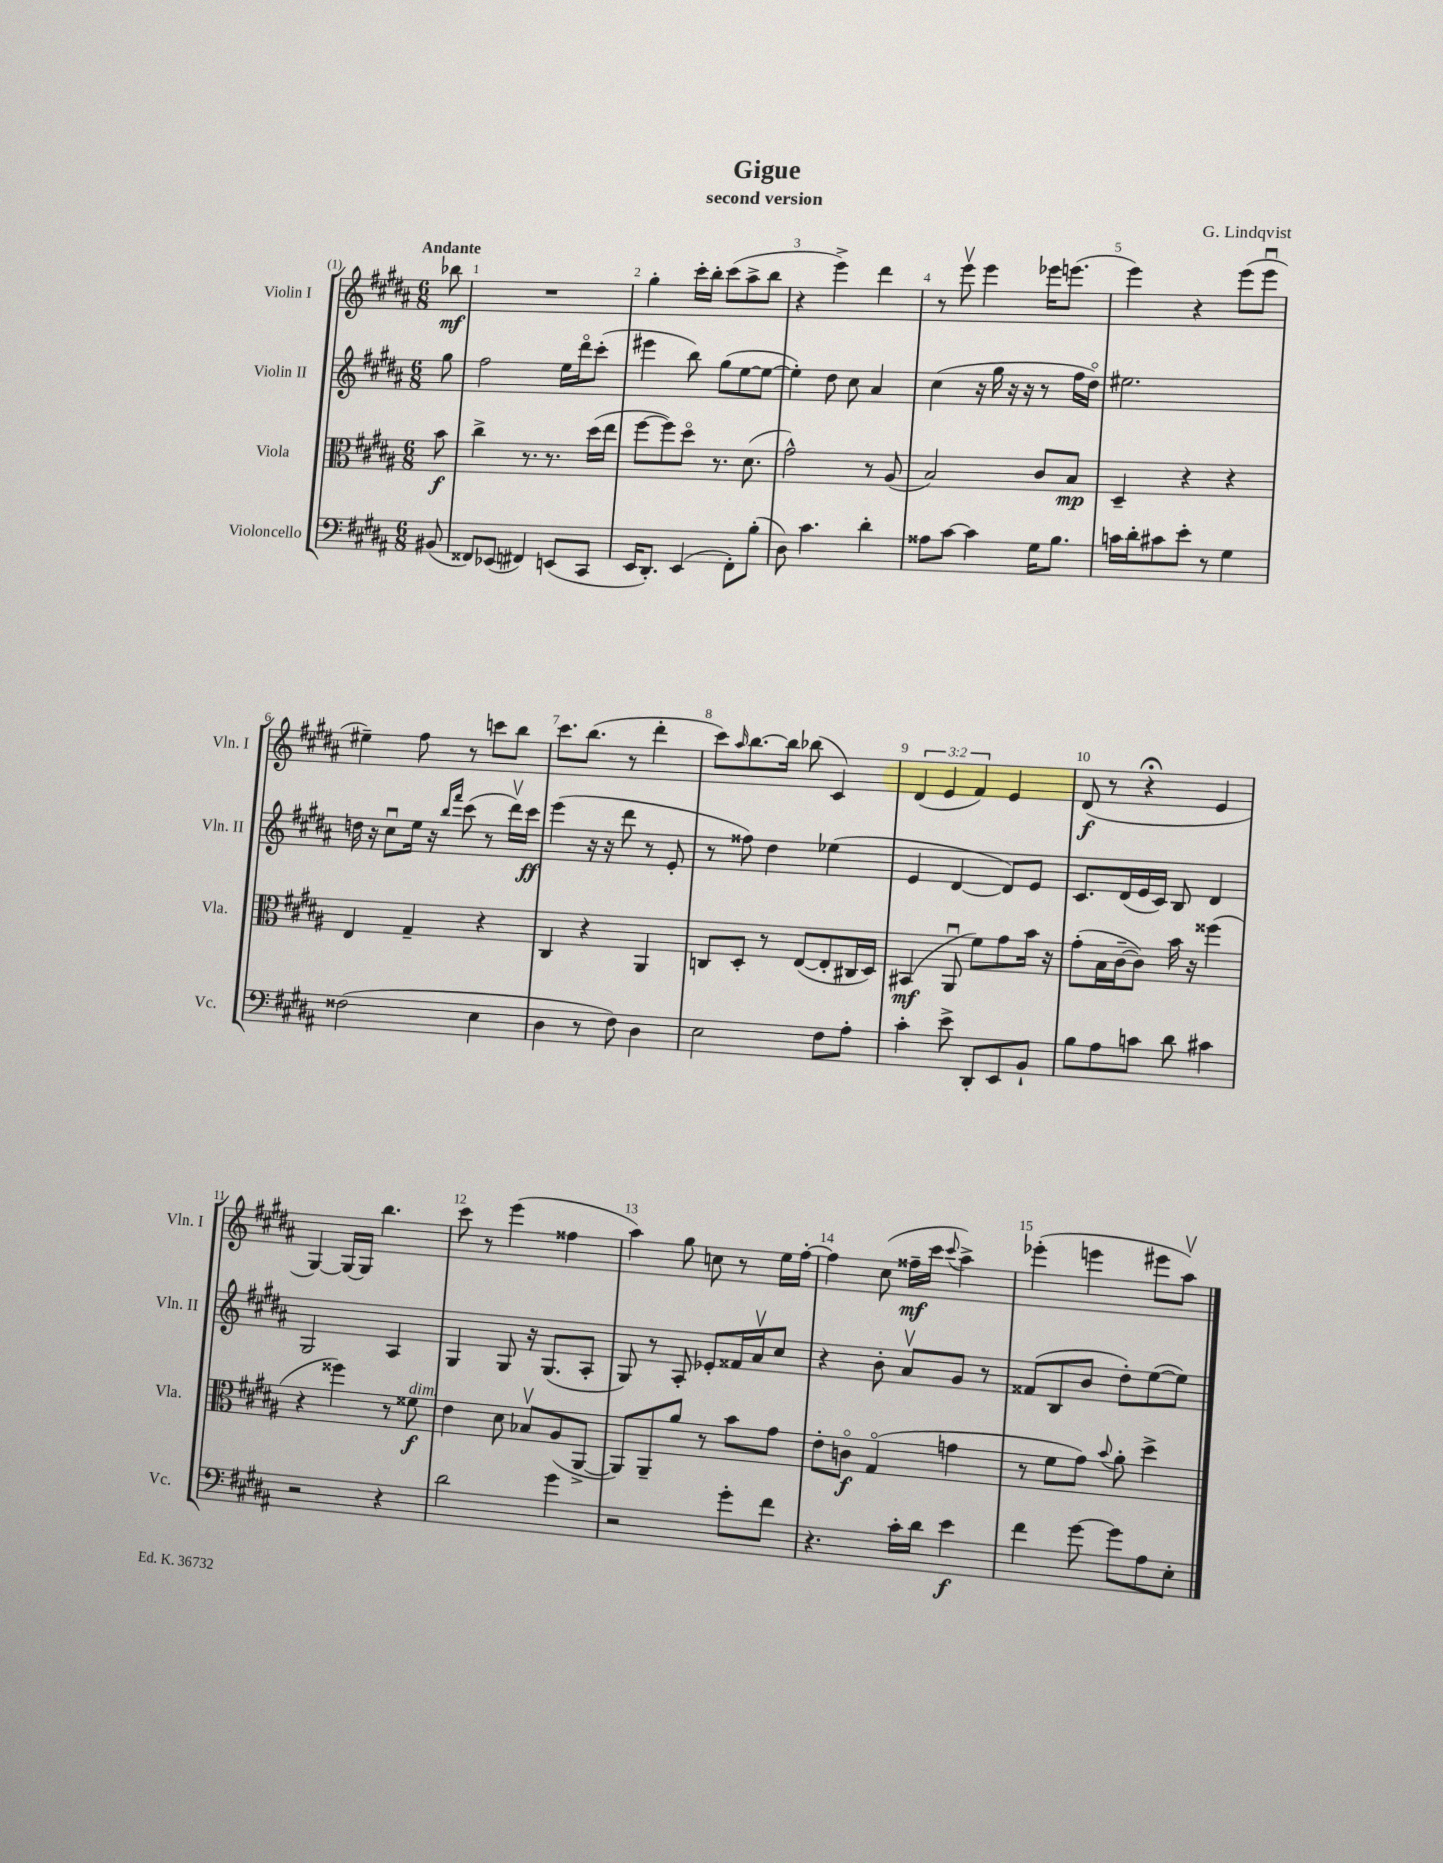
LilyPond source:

\header { title = "Gigue" composer = "G. Lindqvist" subtitle = "second version" }
<<
\new StaffGroup <<
\new Staff = "s0" \with { instrumentName = "Violin I" shortInstrumentName = "Vln. I" } {
    \clef treble \key b \major \numericTimeSignature \time 6/8 \override Staff.TupletNumber.text = #tuplet-number::calc-fraction-text \partial 8 \tempo "Andante"
    bes''8\mf |
    R2. |
    gis''4-. cis'''16-. b''16-. cis'''8( ais''8-> b''8 |
    r4 e'''4->) dis'''4 |
    r8 e'''8\upbow e'''4 ees'''16 e'''8.( |
    e'''4) r4 e'''8( e'''8\downbow |
    eis''4--) fis''8 r8 c'''8 b''8 |
    cis'''8. b''8.( r8 dis'''4-. |
    cis'''8) \grace { ais''16 } b''8.~ b''16 bes''8( cis'4) |
    \tuplet 3/2 { dis'4( e'4 fis'4) } e'4 |
    dis'8\f( r8 r4\fermata e'4 |
    gis4~) gis16~ gis16 b''4. |
    cis'''8 r8 e'''4( fisis''4 |
    ais''4) gis''8 c''8 r8 e''16 fis''16~-. |
    fis''4 cis''8( fisis''16--\mf cis'''16 \appoggiatura { cis'''8 } ais''4->) |
    ees'''4-.( e'''4 eis'''8 ais''8\upbow) \bar "|." |
}
\new Staff = "s1" \with { instrumentName = "Violin II" shortInstrumentName = "Vln. II" } {
    \clef treble \key b \major \numericTimeSignature \time 6/8 \partial 8
    gis''8 |
    fis''2 e''16 dis'''16\flageolet cis'''8-.( |
    eis'''4 b''8) gis''8( e''8~ e''8~ |
    e''4-.) dis''8 cis''8 ais'4 |
    cis''4( r16 gis''16 r16 r16 r8 fis''16 dis''16\flageolet) |
    eis''2. |
    d''16 r16 cis''8\downbow e''16 r16 \grace { b''16 fis'''16 } cis'''8( r8 dis'''16\upbow) cis'''16\ff |
    e'''4( r16 r16 dis'''8 r8 e'8-. |
    r8 fisis''8) dis''4 ees''4( |
    e'4 dis'4~ dis'8) e'8 |
    cis'8. dis'16( e'16 cis'16) b8 dis'4 |
    gis2 ais4 |
    gis4 gis8 r16 gis8.( ais8-. |
    gis8) r8 ais8-. ees'8-. fisis'16 ais'16\upbow cis''8 |
    r4 b'8-. ais'8\upbow gis'8 r8 |
    fisis'8( b8 b'8 dis''8-.) e''8~( e''8) \bar "|." |
}
\new Staff = "s2" \with { instrumentName = "Viola" shortInstrumentName = "Vla." } {
    \clef alto \key b \major \numericTimeSignature \time 6/8 \partial 8
    b'8\f |
    cis''4-> r8. r8. dis''16( e''16 |
    fis''8~ fis''8) dis''8\flageolet r8. dis'8.( |
    gis'2-^) r8 ais8( |
    b2) cis'8 b8\mp |
    dis4-- r4 r4 |
    e4 gis4-- r4 |
    cis4 r4 ais,4 |
    c8 dis8-. r8 e8~( e8-. cis16 dis16) |
    bis,4\mf( ais,8\downbow fis'8) gis'8 b'16 r16 |
    gis'8-.( b16 cis'16~-- cis'8) b'16 r16 fisis''4( |
    r4 fisis''4) r8 fisis'8\f^\markup { \italic "dim." } |
    e'4 dis'8 bes8\upbow ais8( ais,8~-> |
    ais,8) ais,8-- ais'8 r8 b'8 gis'8 |
    e'8-. c'8\flageolet\f gis4\flageolet( g'4 |
    r8 fis'8 gis'8) \appoggiatura { b'8 } ais'8-. dis''4-> \bar "|." |
}
\new Staff = "s3" \with { instrumentName = "Violoncello" shortInstrumentName = "Vc." } {
    \clef bass \key b \major \numericTimeSignature \time 6/8 \partial 8
    bis,8( |
    fisis,8) ees,8( fis,4) e,8( cis,8 |
    e,16 dis,8.-.) e,4( fis,8-.) b8-.( |
    dis8) cis'4. dis'4-. |
    aisis8 cis'8~ cis'4 gis16 b8. |
    c'16 dis'16-. cis'8 e'8-. r8 gis4 |
    fisis2( e4 |
    dis4 r8 fis8) dis4 |
    e2 fis8 ais8-. |
    cis'4-. e'8-> dis,8-. e,8 b,8-! |
    b8 ais8 c'8 dis'8 cis'4 |
    r2 r4 |
    dis'2 gis'4 |
    r2 gis'8-. fis'8 |
    r4. cis'16-. dis'16 e'4\f |
    fis'4 gis'8~ gis'8 ais8 e8-. \bar "|." |
}
>>
>>
\layout { \context { \Score \override BarNumber.break-visibility = ##(#f #t #t) barNumberVisibility = #all-bar-numbers-visible } }
